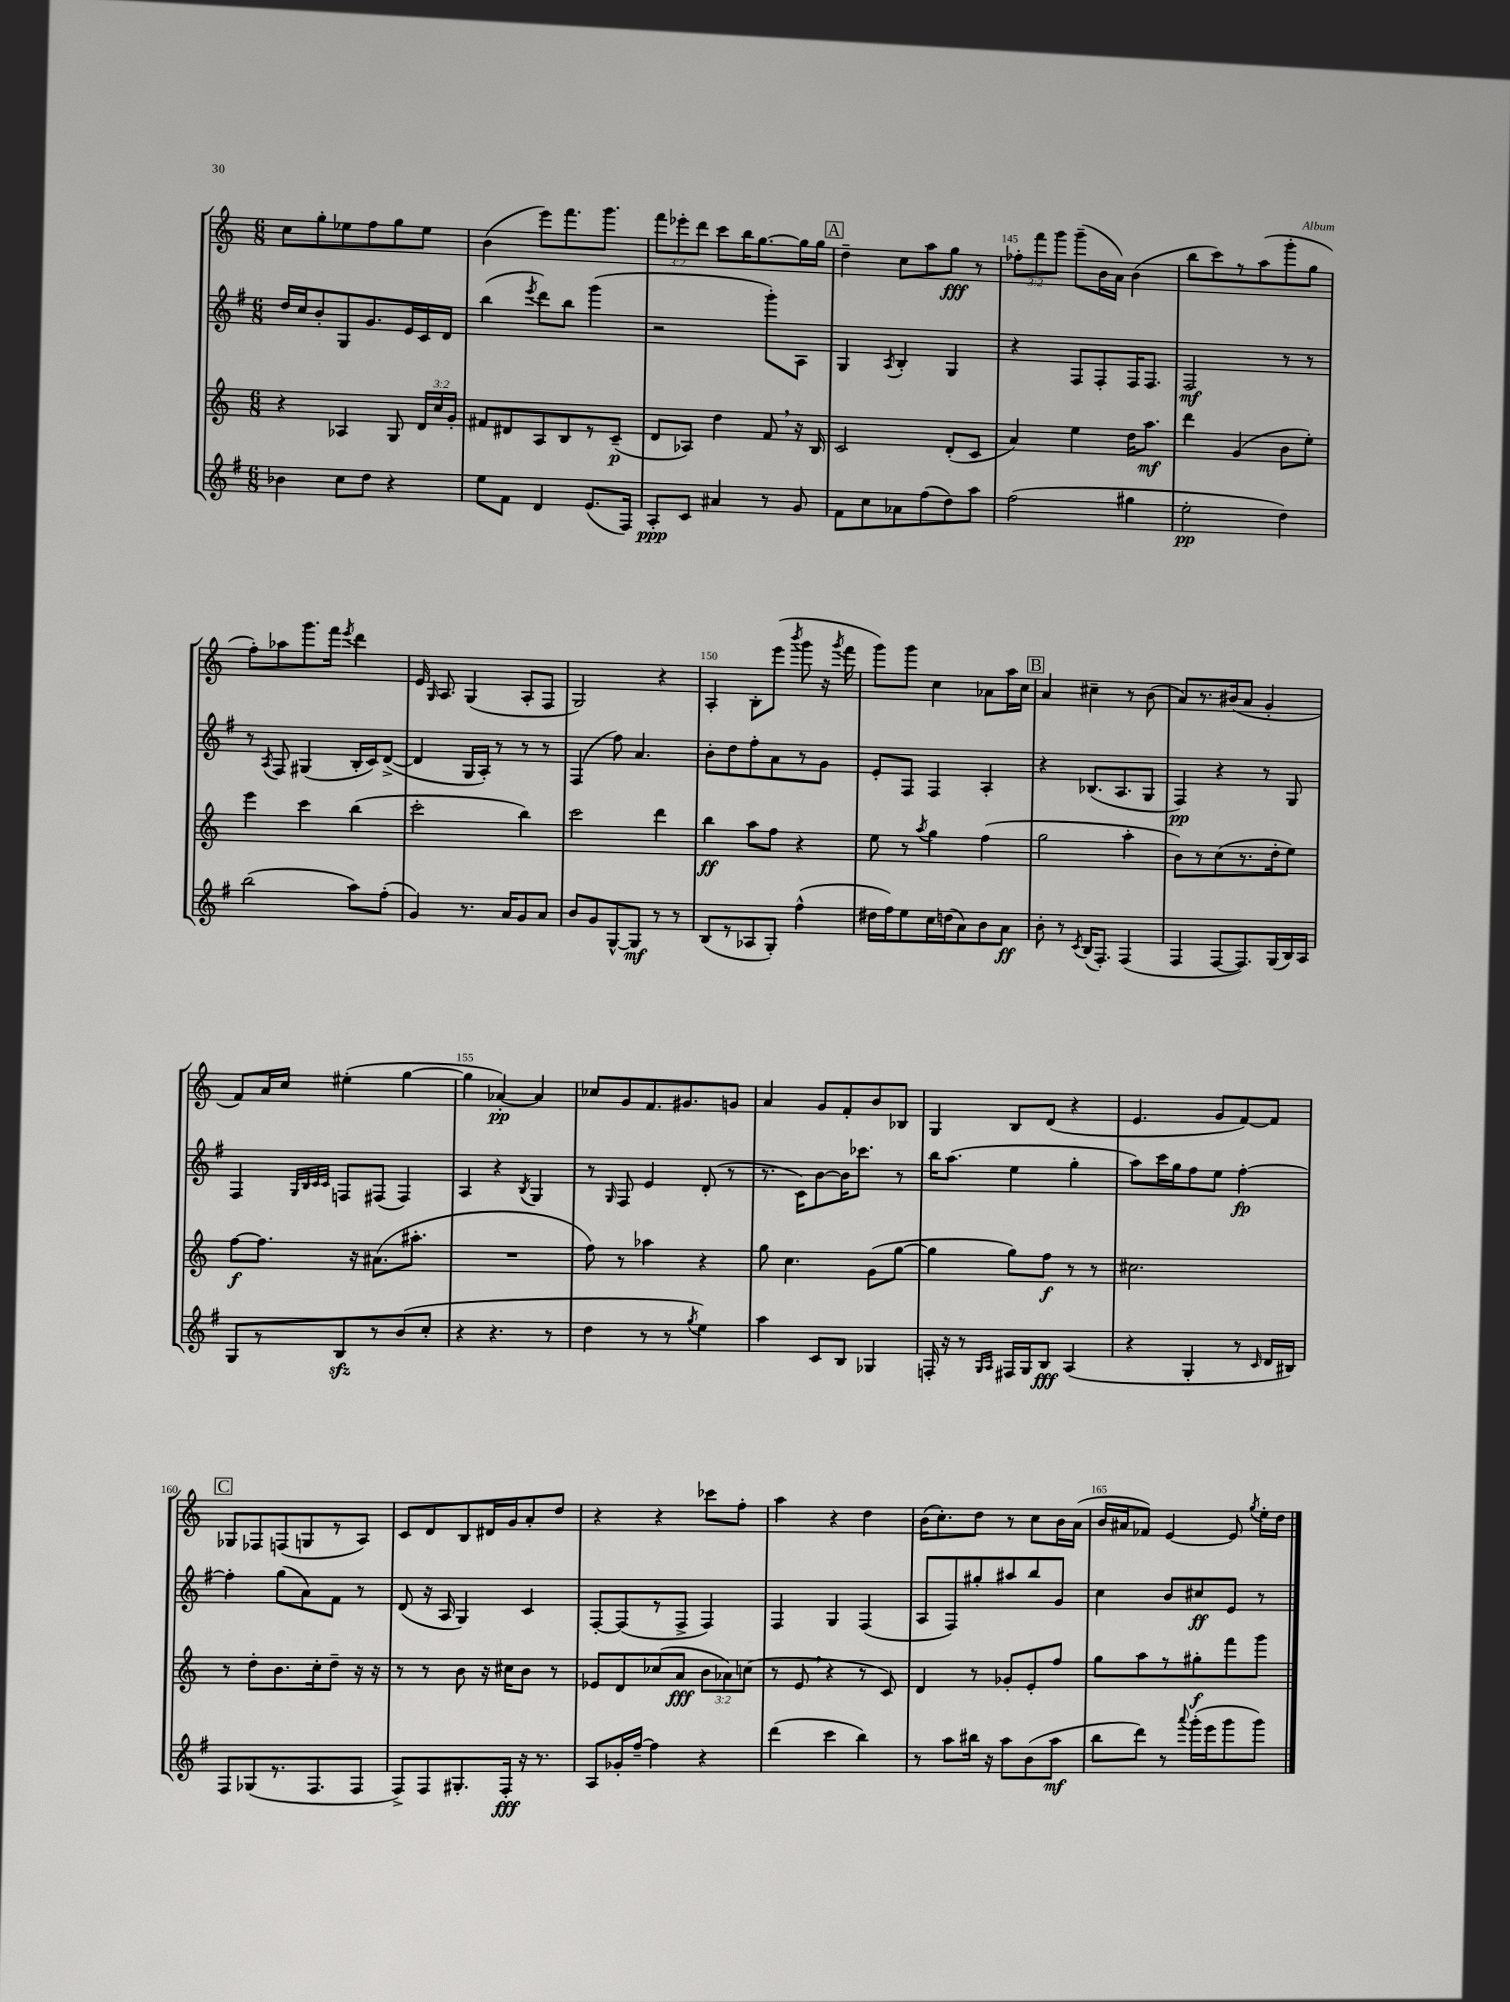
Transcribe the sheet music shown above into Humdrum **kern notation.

**kern	**kern	**kern	**kern
*staff4	*staff3	*staff2	*staff1
*clefG2	*clefG2	*clefG2	*clefG2
*k[f#]	*k[]	*k[f#]	*k[]
*M6/8	*M6/8	*M6/8	*M6/8
4b-\	4r	16dd/LL	8cc\L
.	.	16cc/J	.
.	.	8b'/	8gg'\
8cc\L	4A-/	8G/	8ee-\
8dd\J	.	8.g/	8ff\
4r	8G/	.	8gg\
.	.	16e/L	.
.	24d/LL	16c/	8ee-\J
.	24cc/	.	.
.	.	16d/JJ	.
.	24g'/JJ	.	.
=	=	=	=
8ee\L	8f#/L	(4bb\	(4b\
8f#\J	8d#/	.	.
.	.	8qeee/	.
4d/	8A/	8ddd\L)	8eee\L)
.	8B/	8bb\J	8.fff\
(8.e/L	8r	(4ggg\	.
.	.	.	8.ggg\J
.	(8c~/J	.	.
16F#/Jk)	.	.	.
=	=	=	=
8A'/L	8d/L	2r	12fff\L
.	.	.	12eee-'\
8c/J	8A-/J)	.	.
.	.	.	12ddd\J
4a#/	4dd\	.	8ccc\L
.	.	.	16bb\K
.	.	.	[8.gg\
8r	8f/	8ggg'\L)	.
8g/	16r	8A\J	16gg\]L
.	16B/	.	16gg\JJ
=	=	=	=
8f#\L	2c/	4G/	4dd~\
8cc\	.	.	.
.	.	8qA/	.
8a-\	.	4B'/	8cc\L
(8ff#\	.	.	8aa\
8dd\)	(8d'/L	4G/	8gg\J
8aa\J	8c/J	.	8r
=	=	=	=
(2ff#\	4a/)	4r	12ff-'\L
.	.	.	12fff\
.	.	.	12ggg\J
.	4ee\	8F#/L	(8ggg~\L
.	.	8F#'/	16b\L
.	.	.	16a\JJ)
4gg#\	16dd\LK	16F#/K	(4b\
.	8.aa\J	8.F#/J	.
=	=	=	=
2ee'\	4ddd\	2F#/	8bb\L
.	.	.	8ccc\)
.	(4g/	.	8r
.	.	.	(8aa\
4dd\)	8b\L	8r	8ggg'\
.	8ee'\J)	8r	8gg\J
=	=	=	=
(2bb\	4eee\	8r	8ff'\L)
.	.	8qA/	.
.	.	8F#/	8aa-\
.	4ccc\	(4G#/	8.ggg\
.	.	.	16fff\Jk
.	.	.	8qeee/
8aa\L)	(4bb\	16B'/LL	4ddd\
.	.	16c/J)	.
(8ff#'\J	.	([8d^/J	.
=	=	=	=
4g/)	2ccc'\	4d/]	16e/
.	.	.	16qqG/
.	.	.	8.A/
8.r	.	16G/LL	(4G/
.	.	16A'/JJ)	.
.	.	8r	.
16a/LK	.	.	.
8g/	4bb\)	8r	8A'/L
8a/J	.	8r	8F/J
=	=	=	=
8b/L	2ccc\	(4F#/	2G/)
8g/	.	.	.
[8G^^/	.	8ff#\)	.
8G/]J	.	4.a/	.
8r	4ddd\	.	4r
8r	.	.	.
=	=	=	=
(8B/L	4bb\	8b'\L	4A'/
8r	.	8dd\	.
8A-/	8aa\L	8ff#'\	8B'\L
8G'/J)	8ff\J	8a\	(8eee\J
.	.	.	8qbbb/
(4ff#^^\	4r	8r	8ggg\
.	.	8g\J	16r
.	.	.	8qggg/
.	.	.	16fff\
=	=	=	=
16dd#\LL	8ee\	8e'/L	8ggg\L)
16ff#\J)	.	.	.
8ee\	8r	8F#/J	8ggg\J
.	8qaa/	.	.
16cc\L	4gg\	4F#/	4cc\
(16dd\J	.	.	.
8a\)	.	.	.
8b\	(4ff\	4A'/	8a-\L
8a\J	.	.	16aa\L
.	.	.	16cc\JJ
=	=	=	=
8b'\	2gg\	4r	4a/
8r	.	.	.
8qc/	.	.	.
(16B/LK	.	(8.B-/L	4cc#~\
8.F#'/J)	.	.	.
.	.	8.A/	.
(4F#/	4aa'\	.	8r
.	.	8G/J	(8b\
=	=	=	=
4F#/	8b\L)	4F#/)	8a/L)
.	8r	.	8.r
[8F#/L	(8cc\	4r	.
.	.	.	(16b#/k
8.F#/])	8.r	.	8a/J
.	.	8r	4g'/
(16G/L	16dd'\k	.	.
16B/)	8ee\J)	8G/	.
16A/JJ	.	.	.
=	=	=	=
8G/L	[8ff\L	4F#/	8f/L)
8r	8.ff\]J	.	16a/L
.	.	.	16cc/JJ
.	.	32qqG/LLL	.
.	.	32qqB/	.
.	.	32qqc/	.
.	.	32qqc/JJJ	.
8B/	.	8F/L	(4ee#'\
.	16r	.	.
8r	(8.a#\L	(8F#/J	.
(8b/	.	4F#/)	[4gg\
.	8.aa#'\J	.	.
8cc'/J	.	.	.
=	=	=	=
4r	2.r	4A/	4gg\]
4.r	.	4r	[4a-'/)
.	.	8qB/	.
.	.	4G/	4a-/]
8r	.	.	.
=	=	=	=
4dd\	8ff\)	8r	8cc-/L
.	.	16qqG/	.
.	8r	8F#/	8g/
8r	4aa-\	4e/	8.f/
8r	.	.	.
.	.	.	8.g#/
8qgg/	.	.	.
4ee\)	4r	(8d'/	.
.	.	8r	8g/J
=	=	=	=
4aa\	8gg\	8.r	4a/
.	4.cc\	.	.
.	.	16c\LK)	.
8c/L	.	[8b\	8g/L
8B/J	.	16b\]K	8f'/
.	.	8.ccc-\J	.
4G-/	(8g\L	.	8b/
.	[8gg\J	8r	8B-/J
=	=	=	=
16F'/	4gg\]	16bb\LK	4G/
16r	.	(8.aa\J	.
8r	.	.	.
16qqG/LL	.	.	.
16qqA/JJ	.	.	.
16F#/LL	8gg\L)	4ee\	8B/L
16G/J	.	.	.
8B/J	8ff\J	.	(8d/J
(4A/	8r	4gg'\	4r
.	8r	.	.
=	=	=	=
4r	2.cc#\	8aa\L)	4.e/
.	.	16ccc\L	.
.	.	16gg\J	.
4G'/	.	8ff#\	.
.	.	8ee\J	8g/L
8r	.	[4ff#'\	[8f/)
16qqc/	.	.	.
16d/LL	.	.	8f/]J
16B#/JJ)	.	.	.
=	=	=	=
8F#/L	8r	4ff#'\]	8G-/L
(8G-/	8dd'\L	.	8F-/
8.r	8.b\	(8gg\L	(8F/
.	.	8a\)	8G/
8.F#/	16cc'\k	.	.
.	8dd~\J	8f#\J	8r
8F#/J	16r	8r	8A/J)
.	16r	.	.
=	=	=	=
8F#^/L)	8r	(8d/	8c/L
8F#/	8r	16r	8d/
.	.	16A/	.
8.G#'/	8b\	4G/)	8B/
.	16r	.	16d#/L
16F#'/Jk	16cc#\LK	.	16g/J
16r	8b\J	4c/	8a'/
8.r	.	.	.
.	8r	.	8dd/J
=	=	=	=
8A/L	8e-/L	[8F#'/L	4r
16g-'/L	8d/	(8F#/]	.
[16ff#~/JJ	.	.	.
4ff#\]	(8cc-/	8r	4r
.	8a/J	8F#^/J	.
4r	12b\L	4F#/)	8ccc-\L
.	12a-\)	.	.
.	.	.	8ff'\J
.	(12cc\J	.	.
=	=	=	=
(4ddd\	8r	4F#/	4aa\
.	8e/	.	.
4ccc\	4r	4G/	4r
4bb\)	8r	(4F#/	4dd\
.	8c/)	.	.
=	=	=	=
8r	4d/	8A/L	(16b\LK
.	.	.	8.cc'\)
8aa\L	.	8F#/)	.
16bb#\Jk	8r	8gg#'/	8dd\J
16r	.	.	.
8aa\L	8g-'/L	8aa#/	8r
(8b\	8e'/	8bb/	8cc\L
8aa\J	8ff/J	8g/J	16b\L
.	.	.	(16a\JJ
=	=	=	=
8bb\L	8gg\L	4cc\	16b/LL
.	.	.	16a#/J
8ddd\J)	8aa\	.	8f-/J)
8r	8r	8b/L	[4e/
8qqaaa/	.	.	.
(16ggg'\LL	8gg#'\	8cc#/	.
16eee\J	.	.	.
8ggg\	8fff\	8e/J	8e/]
.	.	.	8qgg/
8ggg\J)	8ggg\J	8r	16ee'\LL
.	.	.	16dd\JJ
==	==	==	==
*-	*-	*-	*-
